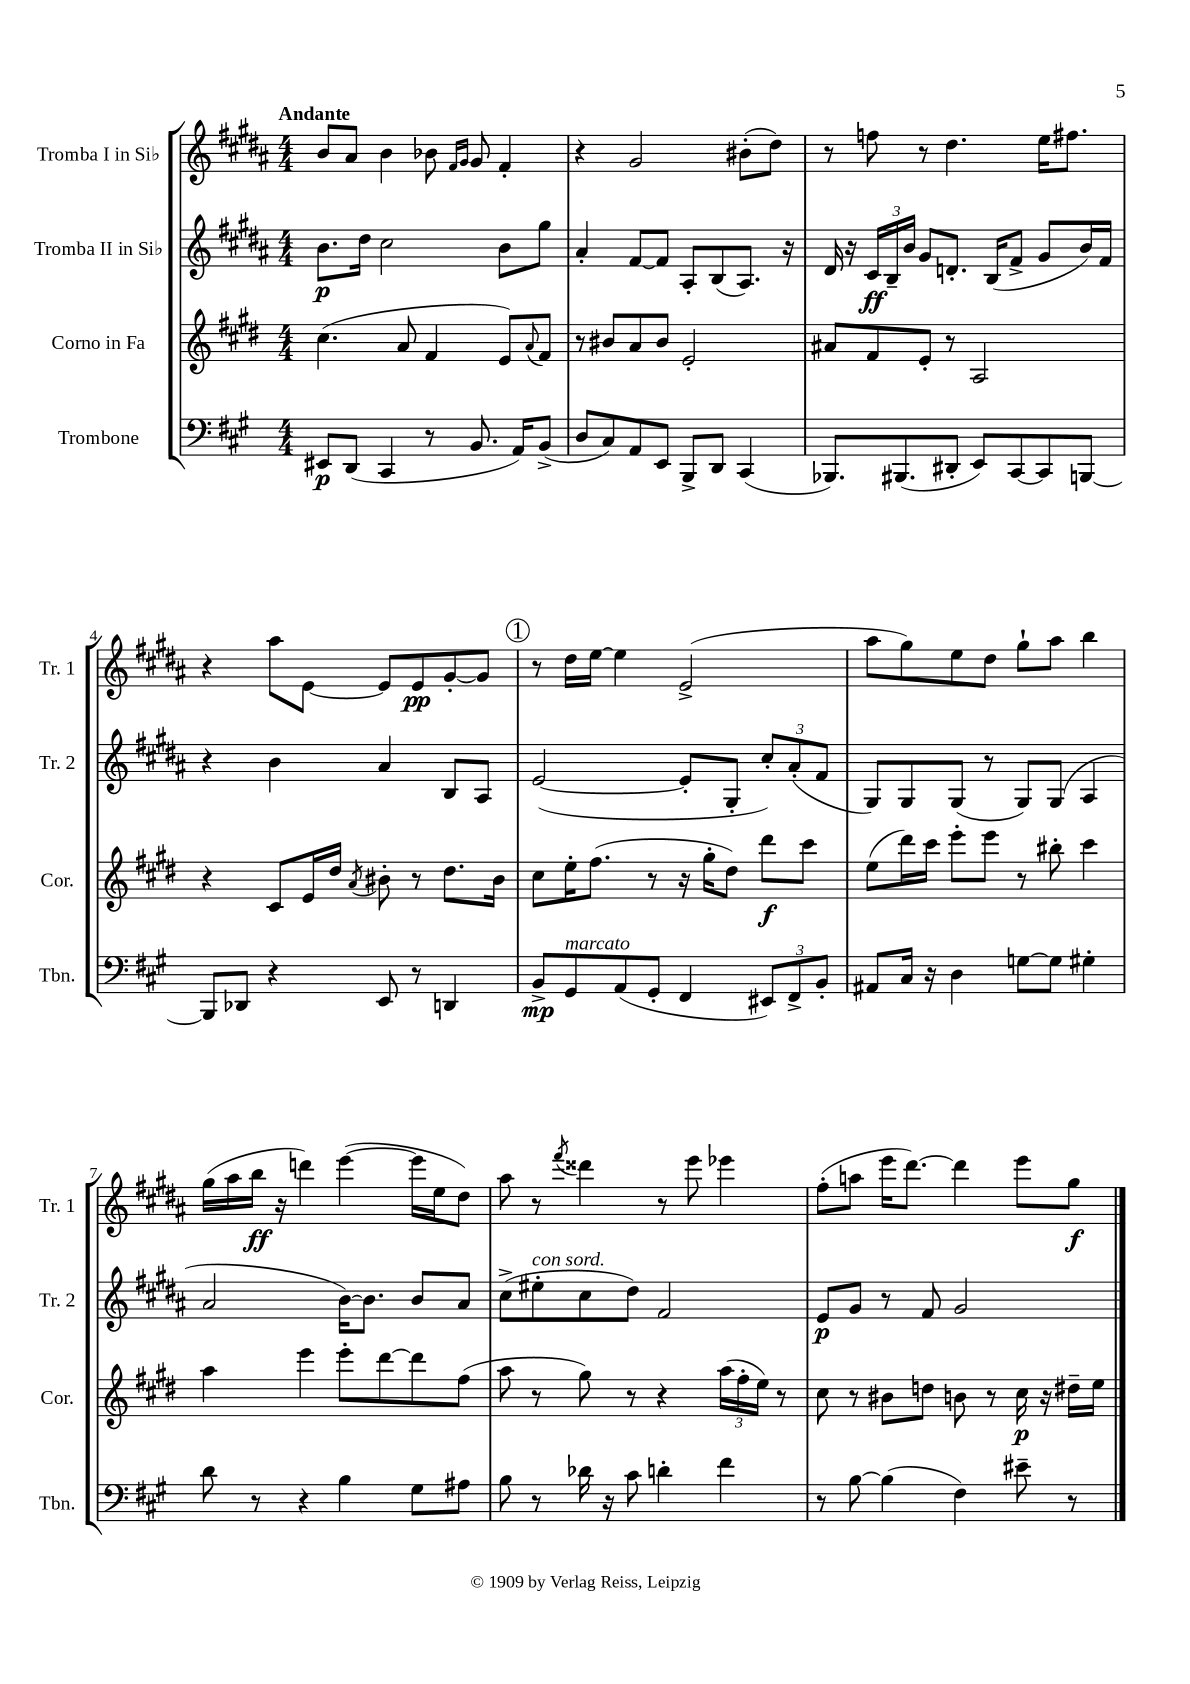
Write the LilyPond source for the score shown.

<<
\new StaffGroup <<
\new Staff = "s0" \with { instrumentName = "Tromba I in Sib" shortInstrumentName = "Tr. 1" } {
    \clef treble \key b \major \numericTimeSignature \time 4/4 \tempo "Andante"
    b'8 ais'8 b'4 bes'8 \grace { fis'16 gis'16 } gis'8 fis'4-. |
    r4 gis'2 bis'8-.( dis''8) |
    r8 f''8 r8 dis''4. e''16 fis''8. |
    r4 ais''8 e'8~ e'8 e'8\pp gis'8~-. gis'8 |
    \mark \markup { \circle "1" } r8 dis''16 e''16~ e''4 e'2->( |
    ais''8 gis''8) e''8 dis''8 gis''8-! ais''8 b''4 |
    gis''16( ais''16 b''16\ff r16 d'''4) e'''4~( e'''16 e''16 dis''8) |
    ais''8 r8 \acciaccatura { fis'''8 } disis'''4 r8 e'''8 ees'''4 |
    fis''8-.( a''8 e'''16 dis'''8.~) dis'''4 e'''8 gis''8\f \bar "|." |
}
\new Staff = "s1" \with { instrumentName = "Tromba II in Sib" shortInstrumentName = "Tr. 2" } {
    \clef treble \key b \major \numericTimeSignature \time 4/4
    b'8.\p dis''16 cis''2 b'8 gis''8 |
    ais'4-. fis'8~ fis'8 ais8-. b8( ais8.) r16 |
    dis'16 r16 \tuplet 3/2 { cis'16\ff b16-- b'16 } gis'8 d'8.-. b16( fis'8-> gis'8 b'16) fis'16 |
    r4 b'4 ais'4 b8 ais8 |
    \mark \markup { \circle "1" } e'2~( e'8-. gis8-. \tuplet 3/2 { cis''8-.) ais'8-.( fis'8 } |
    gis8) gis8 gis8( r8 gis8) gis8( ais4 |
    ais'2 b'16~) b'8. b'8 ais'8 |
    cis''8->( eis''8-.^\markup { \italic "con sord." } cis''8 dis''8) fis'2 |
    e'8\p gis'8 r8 fis'8 gis'2 \bar "|." |
}
\new Staff = "s2" \with { instrumentName = "Corno in Fa" shortInstrumentName = "Cor." } {
    \clef treble \key e \major \numericTimeSignature \time 4/4
    cis''4.( a'8 fis'4 e'8) \appoggiatura { a'8 } fis'8 |
    r8 bis'8 a'8 bis'8 e'2-. |
    ais'8 fis'8 e'8-. r8 a2 |
    r4 cis'8 e'16 dis''16 \acciaccatura { a'8 } bis'8-. r8 dis''8. bis'16 |
    \mark \markup { \circle "1" } cis''8 e''16-. fis''8.( r8 r16 gis''16-. dis''8) dis'''8\f cis'''8 |
    e''8( dis'''16) cis'''16 e'''8-. e'''8 r8 bis''8-. cis'''4 |
    a''4 e'''4 e'''8-. dis'''8~ dis'''8 fis''8( |
    a''8 r8 gis''8) r8 r4 \tuplet 3/2 { a''16( fis''16-. e''16) } r8 |
    cis''8 r8 bis'8 d''8 b'8 r8 cis''16\p r16 dis''16-- e''16 \bar "|." |
}
\new Staff = "s3" \with { instrumentName = "Trombone" shortInstrumentName = "Tbn." } {
    \clef bass \key a \major \numericTimeSignature \time 4/4
    eis,8\p d,8( cis,4 r8 b,8. a,16) b,8->( |
    d8 cis8) a,8 e,8 b,,8-> d,8 cis,4( |
    bes,,8.) bis,,8.( dis,8-. e,8) cis,8~ cis,8 b,,8~ |
    b,,8 des,8 r4 e,8 r8 d,4 |
    \mark \markup { \circle "1" } b,8->\mp gis,8^\markup { \italic "marcato" } a,8( gis,8-. fis,4 \tuplet 3/2 { eis,8) fis,8-> b,8-. } |
    ais,8 cis16 r16 d4 g8~ g8 gis4-. |
    d'8 r8 r4 b4 gis8 ais8 |
    b8 r8 des'16 r16 cis'8 d'4-. fis'4 |
    r8 b8~ b4( fis4) eis'8-- r8 \bar "|." |
}
>>
>>
